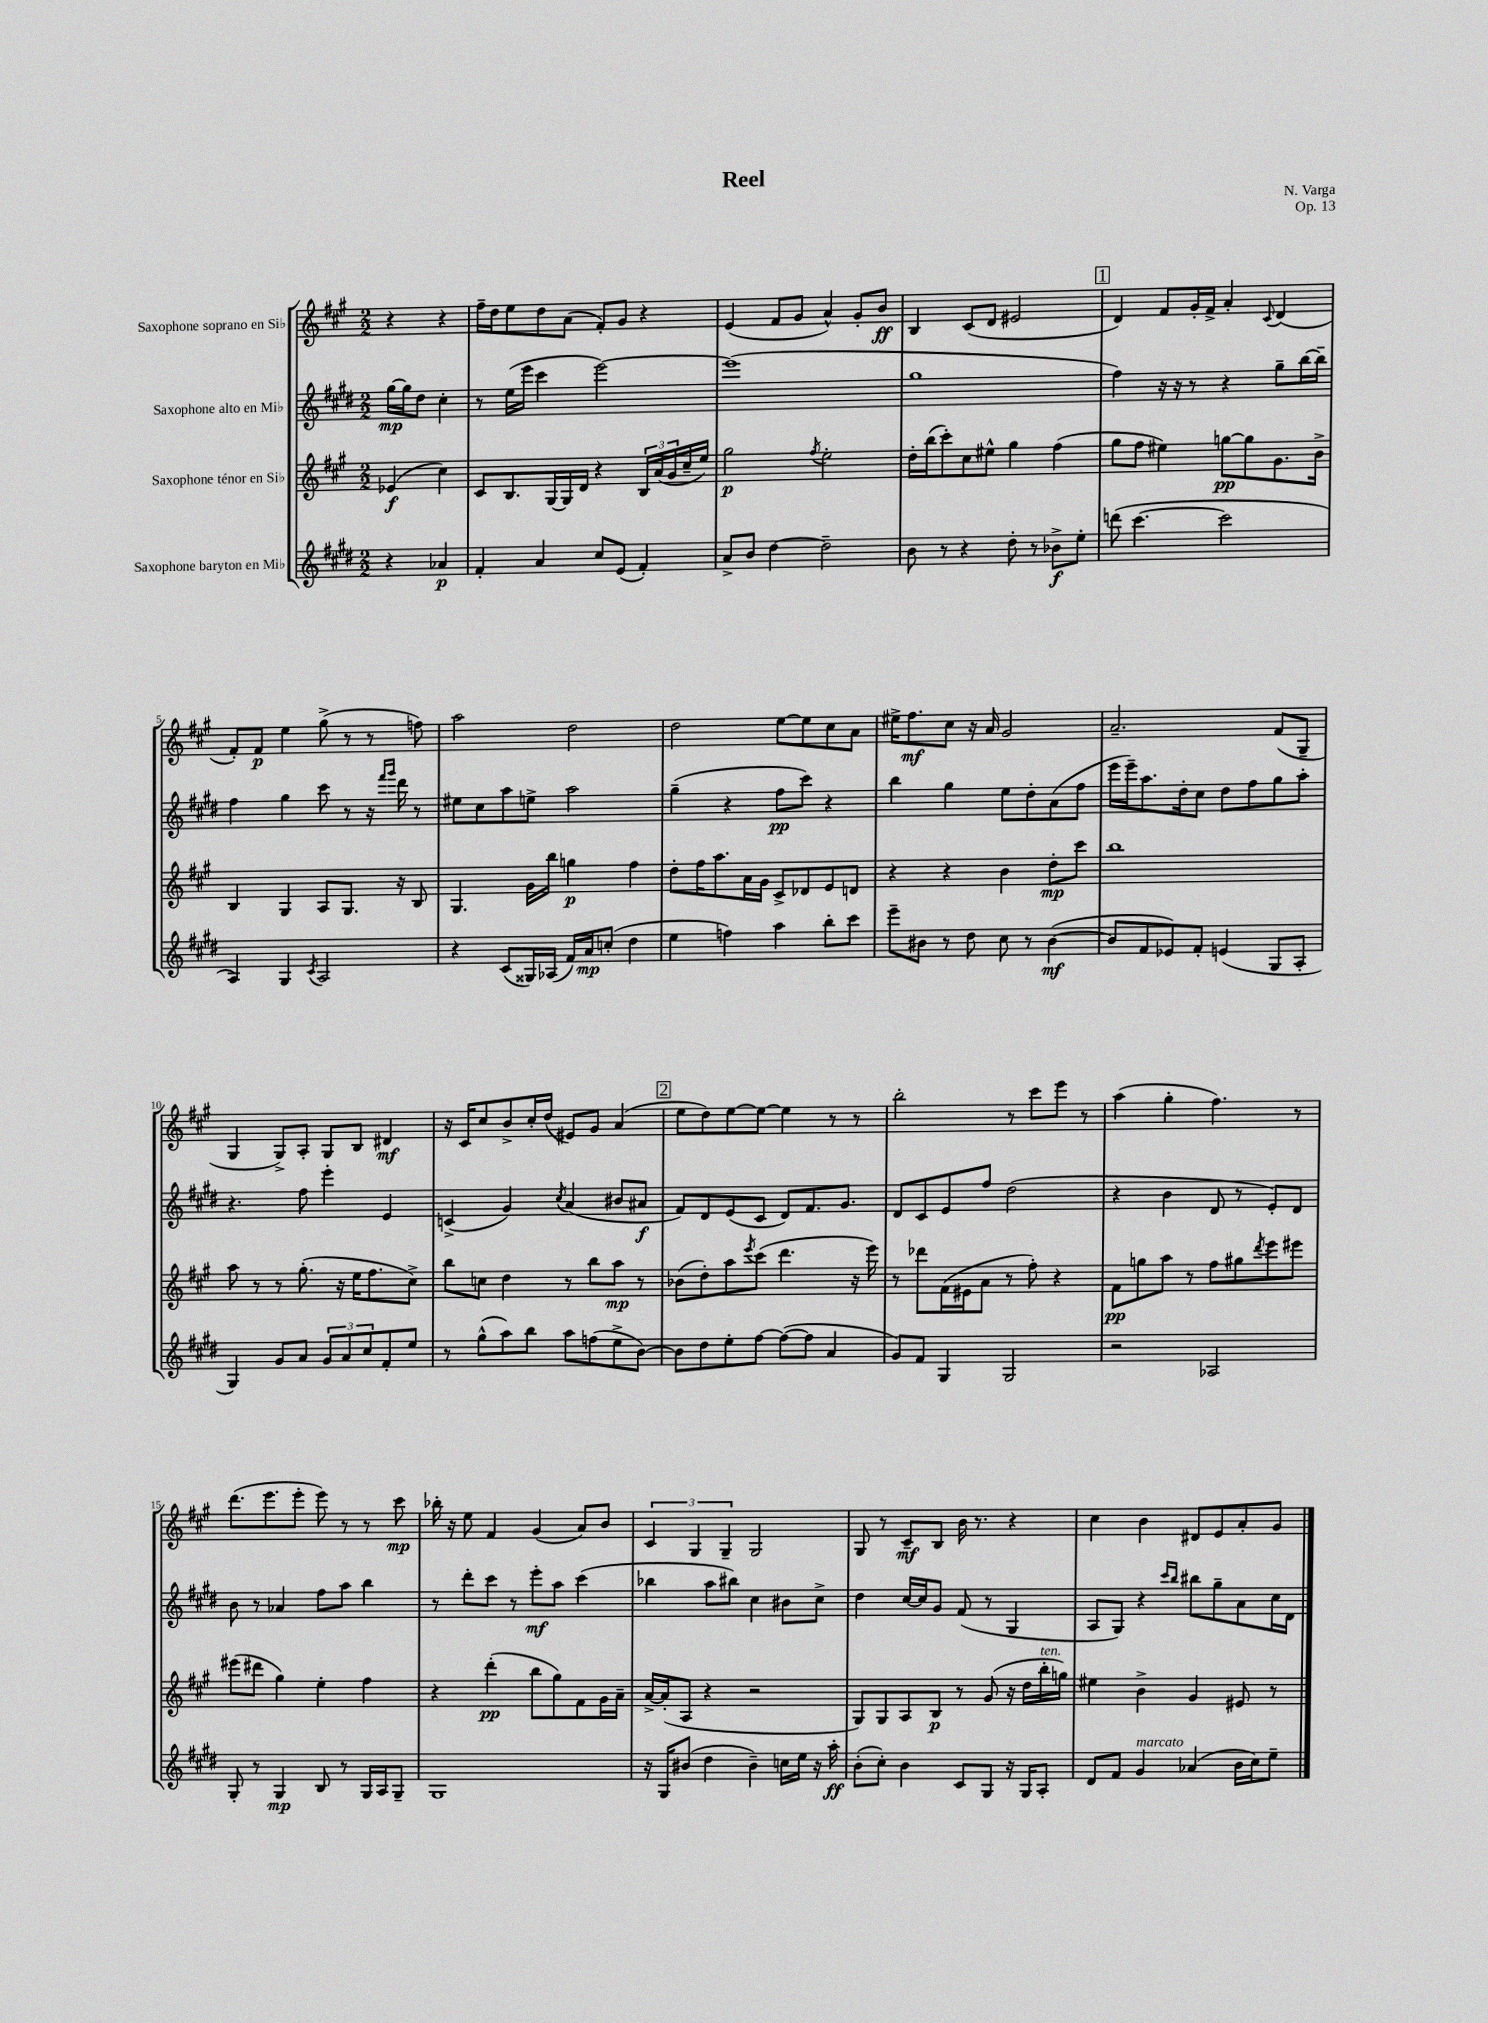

**kern	**kern	**kern	**kern
*staff4	*staff3	*staff2	*staff1
*clefG2	*clefG2	*clefG2	*clefG2
*k[f#c#g#d#]	*k[f#c#g#]	*k[f#c#g#d#]	*k[f#c#g#]
*M2/2	*M2/2	*M2/2	*M2/2
4r	(4e-	[16gg#	4r
.	.	16gg#]	.
.	.	8dd#	.
4a-	4cc#)	4cc#'	4r
=	=	=	=
4f#'	8c#	8r	16ff#~
.	.	.	16dd
.	8.B	(16ee	8ee
.	.	16eee	.
4a	.	4ccc#	8dd
.	[16G#	.	.
.	16G#]	.	(8a
.	16d	.	.
8cc#	4r	[2eee)	8f#')
(8e	.	.	8g#
4f#')	24B	.	4r
.	(24a	.	.
.	24g#	.	.
.	16cc#~	.	.
.	16ee)	.	.
=	=	=	=
8a^	2gg#	(1eee]	(4e
8b	.	.	.
[4dd#	.	.	8f#
.	.	.	8g#
.	8qff#	.	.
2dd#~]	2ee'	.	4a^^)
.	.	.	8g#'
.	.	.	8b
=	=	=	=
8b	16dd'	1gg#	4B
.	(16bb	.	.
8r	8ccc#')	.	.
4r	8cc#	.	(8c#
.	8ee#^^	.	8d
8dd#'	4gg#	.	2e#
8r	.	.	.
8b-^	(4ff#	.	.
8ee'	.	.	.
=	=	=	=
(8ddd	8gg#	4ff#)	4d)
[4.ccc#	8ff#	.	.
.	4ee#)	16r	8f#
.	.	16r	.
.	.	8r	16g#'
.	.	.	16f#^
2ccc#]	[8gg	4r	4a'
.	8gg]	.	.
.	.	.	8qqc#
.	8.g#	8gg#~	(4d
.	.	[16bb	.
.	16b^	16bb~]	.
=	=	=	=
4A)	4B	4ff#	8f#')
.	.	.	8f#
4G#	4G#	4gg#	4ee
8qc#	.	.	.
2A	8A	8ccc#	(8gg#^
.	8.G#	8r	8r
.	.	16r	8r
.	.	16qqfff#	.
.	.	16qqggg#	.
.	16r	16ddd#	.
.	8B	8r	8ff)
=	=	=	=
4r	4.G#	8ee#	2aa
.	.	8cc#	.
(8c#	.	8aa	.
16G##)	16g#	8ee^	.
(16A-	16bb	.	.
16f#)	4gg	2aa	2dd
16a	.	.	.
(8cc'	.	.	.
4dd#	4ff#	.	.
=	=	=	=
4ee	8dd'	(4gg#~	2dd
.	16ff#	.	.
.	8.aa	.	.
4ff)	.	4r	.
.	16a	.	.
.	16g#	.	.
4aa	8c#^	8ff#	[8ee
.	8d-	8ccc#)	8ee]
8bb'	8e	4r	8cc#
8ccc#	8d	.	8a
=	=	=	=
8eee~	4r	4bb	16ee#^
.	.	.	8.ff#
8b#	.	.	.
8r	4r	4gg#	8cc#
8dd#	.	.	16r
.	.	.	16a
8cc#	4b	8ee	2g#
8r	.	8dd#'	.
([4b#	8dd'	(8a	.
.	8ccc#	8ff#	.
=	=	=	=
8b#]	1bb	16eee	2.a~
.	.	16eee~)	.
8f#	.	8.aa	.
8e-)	.	.	.
.	.	16dd#'	.
8f#'	.	8cc#	.
(4e	.	8dd#	.
.	.	8ff#	.
8G#	.	8gg#	(8f#
8A'	.	8aa'	8G#~
=	=	=	=
4G#)	8aa	4.r	4G#
.	8r	.	.
8g#	8r	.	8G#^)
8a	(8.gg#'	8ff#	8A'
12g#	.	4eee'	8G#
.	16r	.	.
12a	.	.	.
.	16ee	.	8B
12cc#	.	.	.
.	8.ff#	.	.
8f#'	.	4e	4d#
8ee	8cc#^)	.	.
=	=	=	=
8r	8bb	(4c^	16r
.	.	.	16c#
(8gg#^^	8cc	.	8cc#
8aa)	4dd	4g#)	8b^
8bb	.	.	16cc#'
.	.	.	(16dd
.	.	8qcc#	.
8aa	8r	(4a	8e#)
(8ff	8bb	.	8g#
8ee^	8aa	8b#	(4a
[8b)	8r	8a#	.
=	=	=	=
8b]	(8b-	8f#)	8ee
8dd#	8dd')	8d#	8dd)
8ee'	8aa	(8e	[8ee
.	8qeee	.	.
[8ff#	(8ccc#	8c#	8ee_
(8ff#_	4.ddd	8d#)	4ee]
8ff#]	.	8.f#	.
4a	.	.	8r
.	.	8.g#	.
.	16r	.	8r
.	16eee)	.	.
=	=	=	=
8g#)	8r	8d#	2bb'
8f#	8ddd-	8c#	.
4G#	(16f#	8e	.
.	16e#	.	.
.	8a	8ff#	.
2G#	8r	(2dd#	8r
.	8ff#')	.	8ccc#
.	4r	.	8eee
.	.	.	8r
=	=	=	=
2r	8f#	4r	(4aa
.	8gg	.	.
.	8aa	4b	4gg#'
.	8r	.	.
2A-	8ff#	8d#	4.ff#)
.	8gg#	8r	.
.	8qddd	.	.
.	8eee	8e')	.
.	8eee#	8d#	8r
=	=	=	=
8G#'	(8eee#	8b	(8.ddd
8r	8ddd#	8r	.
.	.	.	8.eee
4G#	4gg#)	4a-	.
.	.	.	8eee'
8B	4ee'	8ff#	8eee)
8r	.	8aa	8r
16G#	4ff#	4bb	8r
16A	.	.	.
8G#~	.	.	8ccc#
=	=	=	=
1G#	4r	8r	16bb-'
.	.	.	16r
.	.	8ddd#'	8ee
.	(4ddd'	8ccc#	4f#
.	.	8r	.
.	8bb	8eee'	(4g#
.	8gg#)	8aa	.
.	8f#	(4ccc#	8a)
.	16g#	.	8b
.	16a~	.	.
=	=	=	=
16r	[16a^	4bb-	6c#
16G#	(16a']	.	.
(8b#	8A	.	.
.	.	.	6G#
4dd#	4r	8aa	.
.	.	.	6G#~
.	.	8bb#)	.
4b#~)	2r	4cc#	2G#
16cc	.	8b#	.
16ee	.	.	.
16r	.	8cc#^	.
16aa'	.	.	.
=	=	=	=
(8b'	8G#)	4dd#	8G#
8cc#')	8G#	.	8r
4b	8A	[16cc#	8c#~
.	.	16cc#]	.
.	8B	8g#	8B
8c#	8r	(8f#	16b
.	.	.	8.r
8G#	(8g#	8r	.
16r	16r	4G#	4r
16G#	16dd	.	.
8A'	16bb'	.	.
.	16gg)	.	.
=	=	=	=
8d#	4ee#	8A	4cc#
8f#	.	8G#)	.
4g#	4b^	4r	4b
.	.	16qqccc#	.
.	.	16qqbb	.
(4a-	4g#	8bb#	8d#
.	.	8gg#~	8e
16b	8e#	8a	8a'
16cc#)	.	.	.
8ee~	8r	16cc#	8g#
.	.	16d#	.
==	==	==	==
*-	*-	*-	*-
